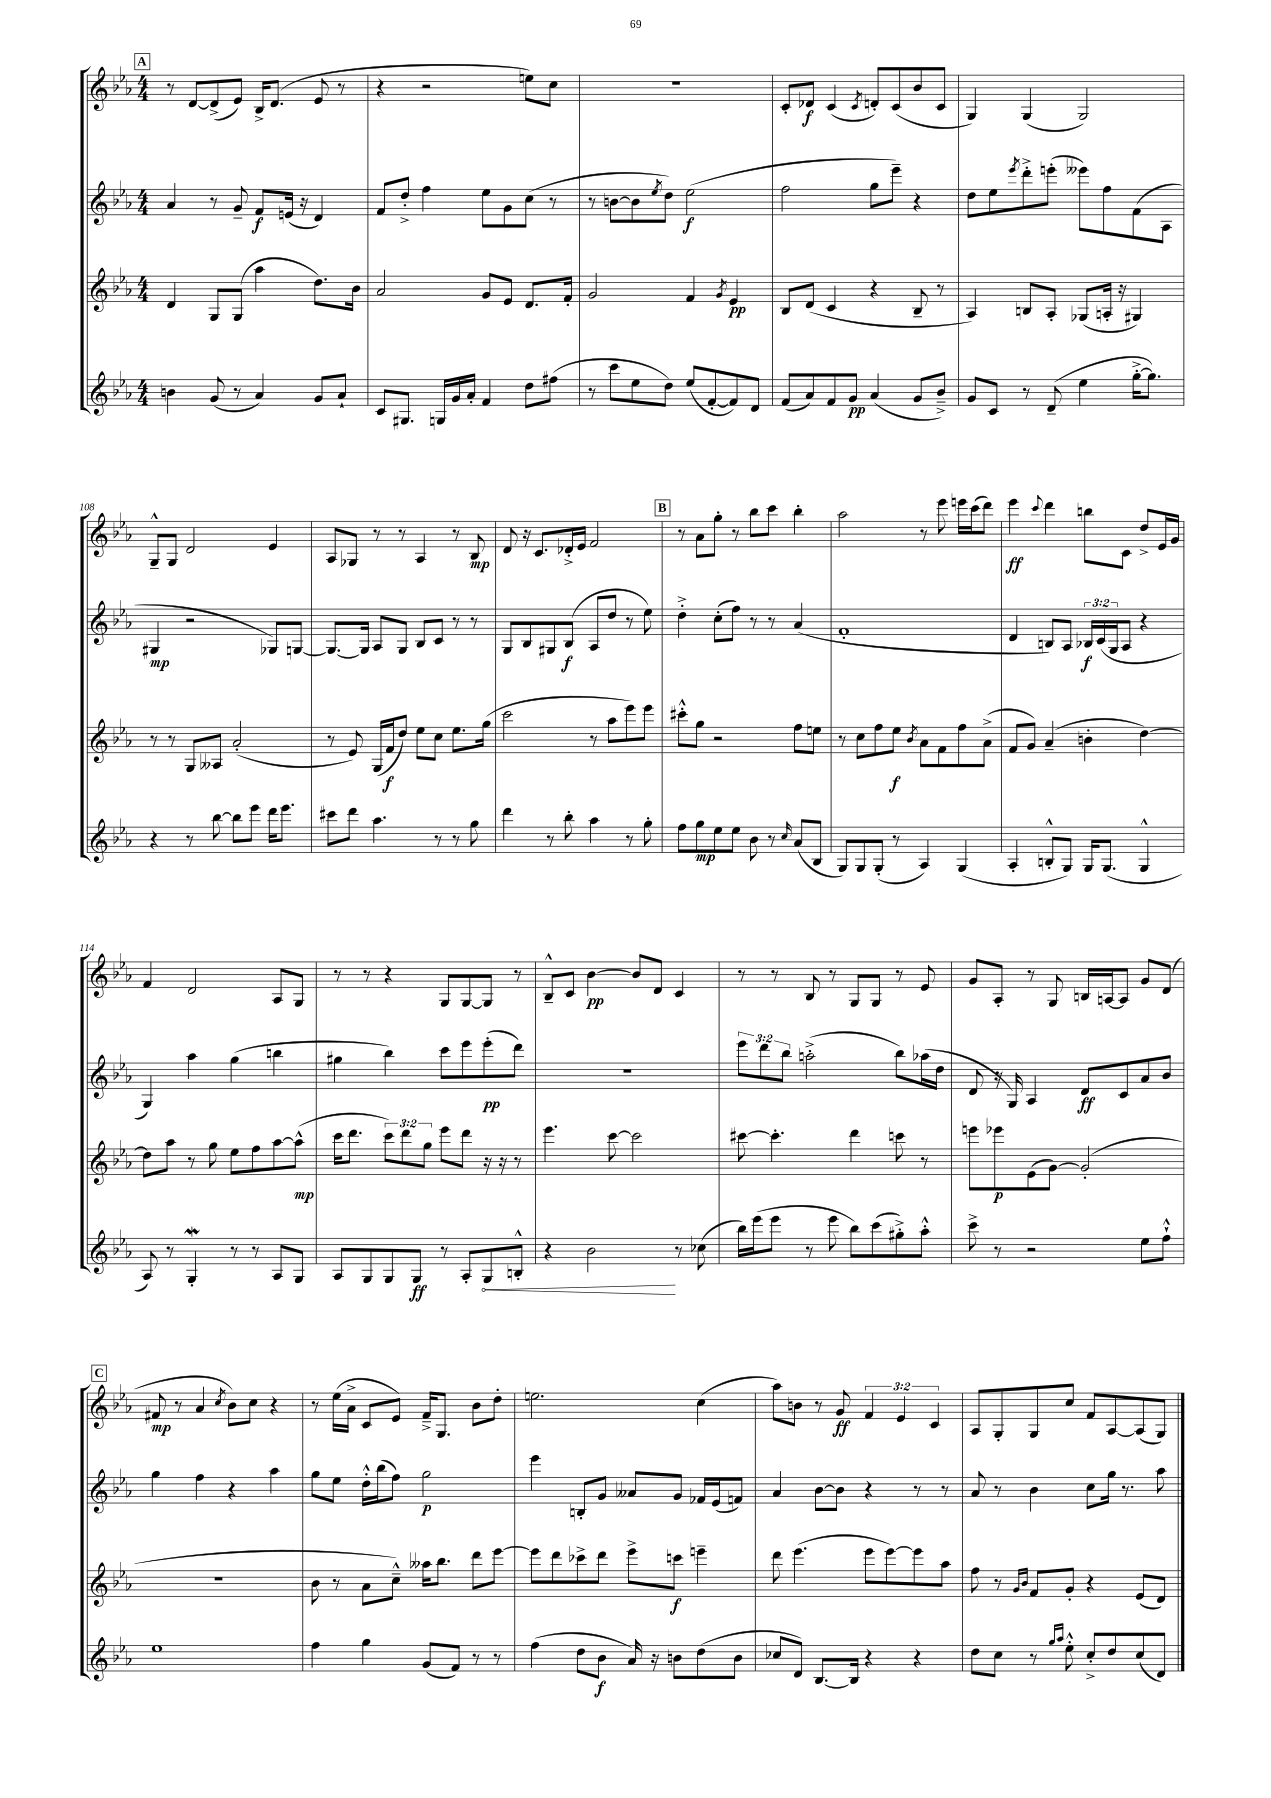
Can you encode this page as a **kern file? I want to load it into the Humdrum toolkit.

**kern	**kern	**kern	**kern
*staff4	*staff3	*staff2	*staff1
*clefG2	*clefG2	*clefG2	*clefG2
*k[b-e-a-]	*k[b-e-a-]	*k[b-e-a-]	*k[b-e-a-]
*M4/4	*M4/4	*M4/4	*M4/4
4b	4d	4a-	8r
.	.	.	[8d
(8g	8G	8r	(8d^]
8r	(8G	8g~	8e-)
4a-)	4aa-	8f	16B-^
.	.	.	(8.d
.	.	(16e	.
.	.	16r	.
8g	8.dd)	4d)	8e-
8a-`	.	.	8r
.	16b-	.	.
=	=	=	=
8c	2a-	8f	4r
8.G#	.	8dd'^	.
.	.	4ff	2r
16G	.	.	.
16g	.	.	.
16a-'	.	.	.
4f	8g	8ee-	.
.	8e-	8g	.
8dd	8.d	(8cc	8ee)
(8ff#	.	8r	8cc
.	16f'	.	.
=	=	=	=
8r	2g	8r	1r
8ccc	.	[8b	.
8ee-	.	8b]	.
.	.	8qee-	.
8dd)	.	8dd)	.
(8ee-	4f	(2ee-	.
[8f'	.	.	.
.	8qg	.	.
8f])	4e-	.	.
8d	.	.	.
=	=	=	=
(8f	8B-	2ff	8c'
8a-)	(8d	.	8d-
8f	4c	.	(4c
8g	.	.	.
.	.	.	8qc
(4a-	4r	8gg	8d')
.	.	8eee-~)	(8c
8g	8B-~	4r	8b-
8b-~^)	8r	.	8c
=	=	=	=
8g	4A-)	8dd	4G)
8c	.	8ee-	.
.	.	8qeee-	.
8r	8B	8ddd'^	(4G
(8d~	8A-'	(8eee'	.
4ee-	(8G-	8eee--)	2G)
.	16A'	8ff	.
.	16r	.	.
[16gg'^	4G#)	(8f	.
8.gg])	.	.	.
.	.	8A-	.
=	=	=	=
4r	8r	4G#	8G~^^
.	8r	.	8G
8r	8G	2r	2d
[8bb-	8A--	.	.
8bb-]	(2a-'	.	.
8eee-	.	.	.
16ddd	.	8G-)	4e-
8.eee-	.	.	.
.	.	[8G	.
=	=	=	=
8ccc#	8r	8.G_	8A-
8ddd	8e-)	.	8G-
.	.	16G]	.
4.aa-	(16G	8A-	8r
.	16f	.	.
.	8dd)	8G	8r
.	8ee-	8B-	4A-
8r	8cc	8c	.
8r	8.ee-	8r	8r
8gg	.	8r	8B-
.	(16gg	.	.
=	=	=	=
4ddd	2ccc	8G	8d
.	.	8B-	16r
.	.	.	8.c
8r	.	8G#	.
8bb-'	.	(8B-	16d-'^
.	.	.	16e-
4aa-	8r	8A-	2f
.	8aa-	8dd	.
8r	8eee-)	8r	.
8gg'	8eee-	8ee-)	.
=	=	=	=
8ff	8ccc#'^^	4dd'^	8r
8gg	8gg	.	8a-
8ee-	2r	(8cc'	8gg'
8ee-	.	8ff)	8r
8b-	.	8r	8bb-
8r	.	8r	8ccc
16qqcc	.	.	.
(8a-	8ff	(4a-	4bb-'
8B-	8ee	.	.
=	=	=	=
8G)	8r	1f'	2aa-
8G	8cc	.	.
(8G'	8ff	.	.
8r	8ee-	.	.
.	8qb-	.	.
4A-)	8a-	.	8r
.	8f	.	8eee-
(4G	8ff	.	16eee
.	.	.	(16ccc
.	(8a-^	.	8ddd)
=	=	=	=
4A-'	8f	4d	4eee-
.	8g)	.	.
.	.	.	8qqccc
8B'^^	(4a-~	8B)	4ddd
8G)	.	8A-	.
16G	4b'	24B-	8bb
.	.	(24c	.
(8.G	.	.	.
.	.	24G	.
.	.	8A-	8c
4G^^	[4dd)	4r	8dd^
.	.	.	16e-
.	.	.	16g
=	=	=	=
8A-)	8dd]	4G)	4f
8r	8aa-	.	.
4G'	8r	4aa-	2d
.	8gg	.	.
8r	8ee-	(4gg	.
8r	8ff	.	.
8A-	[8aa-	4bb	8A-
8G	(8aa-^^]	.	8G
=	=	=	=
8A-	16ccc	4gg#	8r
.	8.ddd	.	.
8G	.	.	8r
8G	12ccc)	4bb-)	4r
.	12ddd	.	.
8G	.	.	.
.	12gg	.	.
8r	8eee-	8ccc	8G
8A-'	8ddd	8eee-	[8G
8G	16r	(8eee-'	8G]
.	16r	.	.
8B'^^	8r	8ddd)	8r
=	=	=	=
4r	4.eee-	1r	8B-~^^
.	.	.	8c
2b-	.	.	[4b-
.	[8ccc	.	.
.	2ccc]	.	8b-]
.	.	.	8d
8r	.	.	4c
(8cc-	.	.	.
=	=	=	=
16bb-)	[8ccc#	12eee-	8r
(16eee-	.	.	.
.	.	12ddd	.
8eee-	4.ccc#']	.	8r
.	.	12bb-	.
8r	.	(2aa'^	8B-
8eee-	.	.	8r
8bb-)	4ddd	.	8G
(8ccc	.	.	8G
8gg#'^)	8ccc	8bb-)	8r
8aa-'^^	8r	(16aa-	8e-
.	.	16dd	.
=	=	=	=
8ccc^	8eee	8d	8g
8r	8eee-	16r	8A-'
.	.	16G)	.
2r	(8e-	4A-	8r
.	[8g)	.	8G
.	(2g']	8d	16B
.	.	.	[16A
.	.	8c	8A]
8ee-	.	8a-	8g
8ff`^^	.	8b-	(8d
=	=	=	=
1ee-	1r	4gg	8f#
.	.	.	8r
.	.	4ff	4a-
.	.	.	8qcc
.	.	4r	8b-)
.	.	.	8cc
.	.	4aa-	4r
=	=	=	=
4ff	8b-	8gg	8r
.	8r	8ee-	(16ee-
.	.	.	16a-^
4gg	8a-	16dd'^^	8c
.	.	(16bb-	.
.	8cc~^^)	8ff)	8e-)
(8g	16aa--	2gg	16f~^
.	8.bb-	.	8.G
8f)	.	.	.
8r	8ddd	.	8b-
8r	[8eee-	.	8dd'
=	=	=	=
(4ff	8eee-]	4eee-	2.ee
.	8ddd	.	.
8dd	8ccc-^	8B'	.
8b-	8ddd	8g	.
16a-)	8eee-^	8a--	.
16r	.	.	.
8b	8ccc	8g	.
(8dd	4eee~	16f-	(4cc
.	.	(16e-	.
8b	.	8f)	.
=	=	=	=
8cc-	8ddd	4a-	8aa-)
8d)	(4.eee-	.	8b
[8.B-	.	[8b-	8r
.	.	8b-]	8g
16B-]	.	.	.
4r	8eee-	4r	6f
.	[8eee-)	.	.
.	.	.	6e-
4r	8eee-]	8r	.
.	.	.	6c
.	8aa-	8r	.
=	=	=	=
8dd	8ff	8a-	8A-
8cc	8r	8r	8G'
.	16qqg	.	.
.	16qqb-	.	.
8r	8f	4b-	8G
16qqgg	.	.	.
16qqaa-	.	.	.
8ee-'^^	8g'	.	8cc
8cc'^	4r	8cc	8f
8dd	.	16gg	[8A-
.	.	8.r	.
(8cc	(8e-	.	(8A-]
8d)	8d)	8aa-	8G)
==	==	==	==
*-	*-	*-	*-
